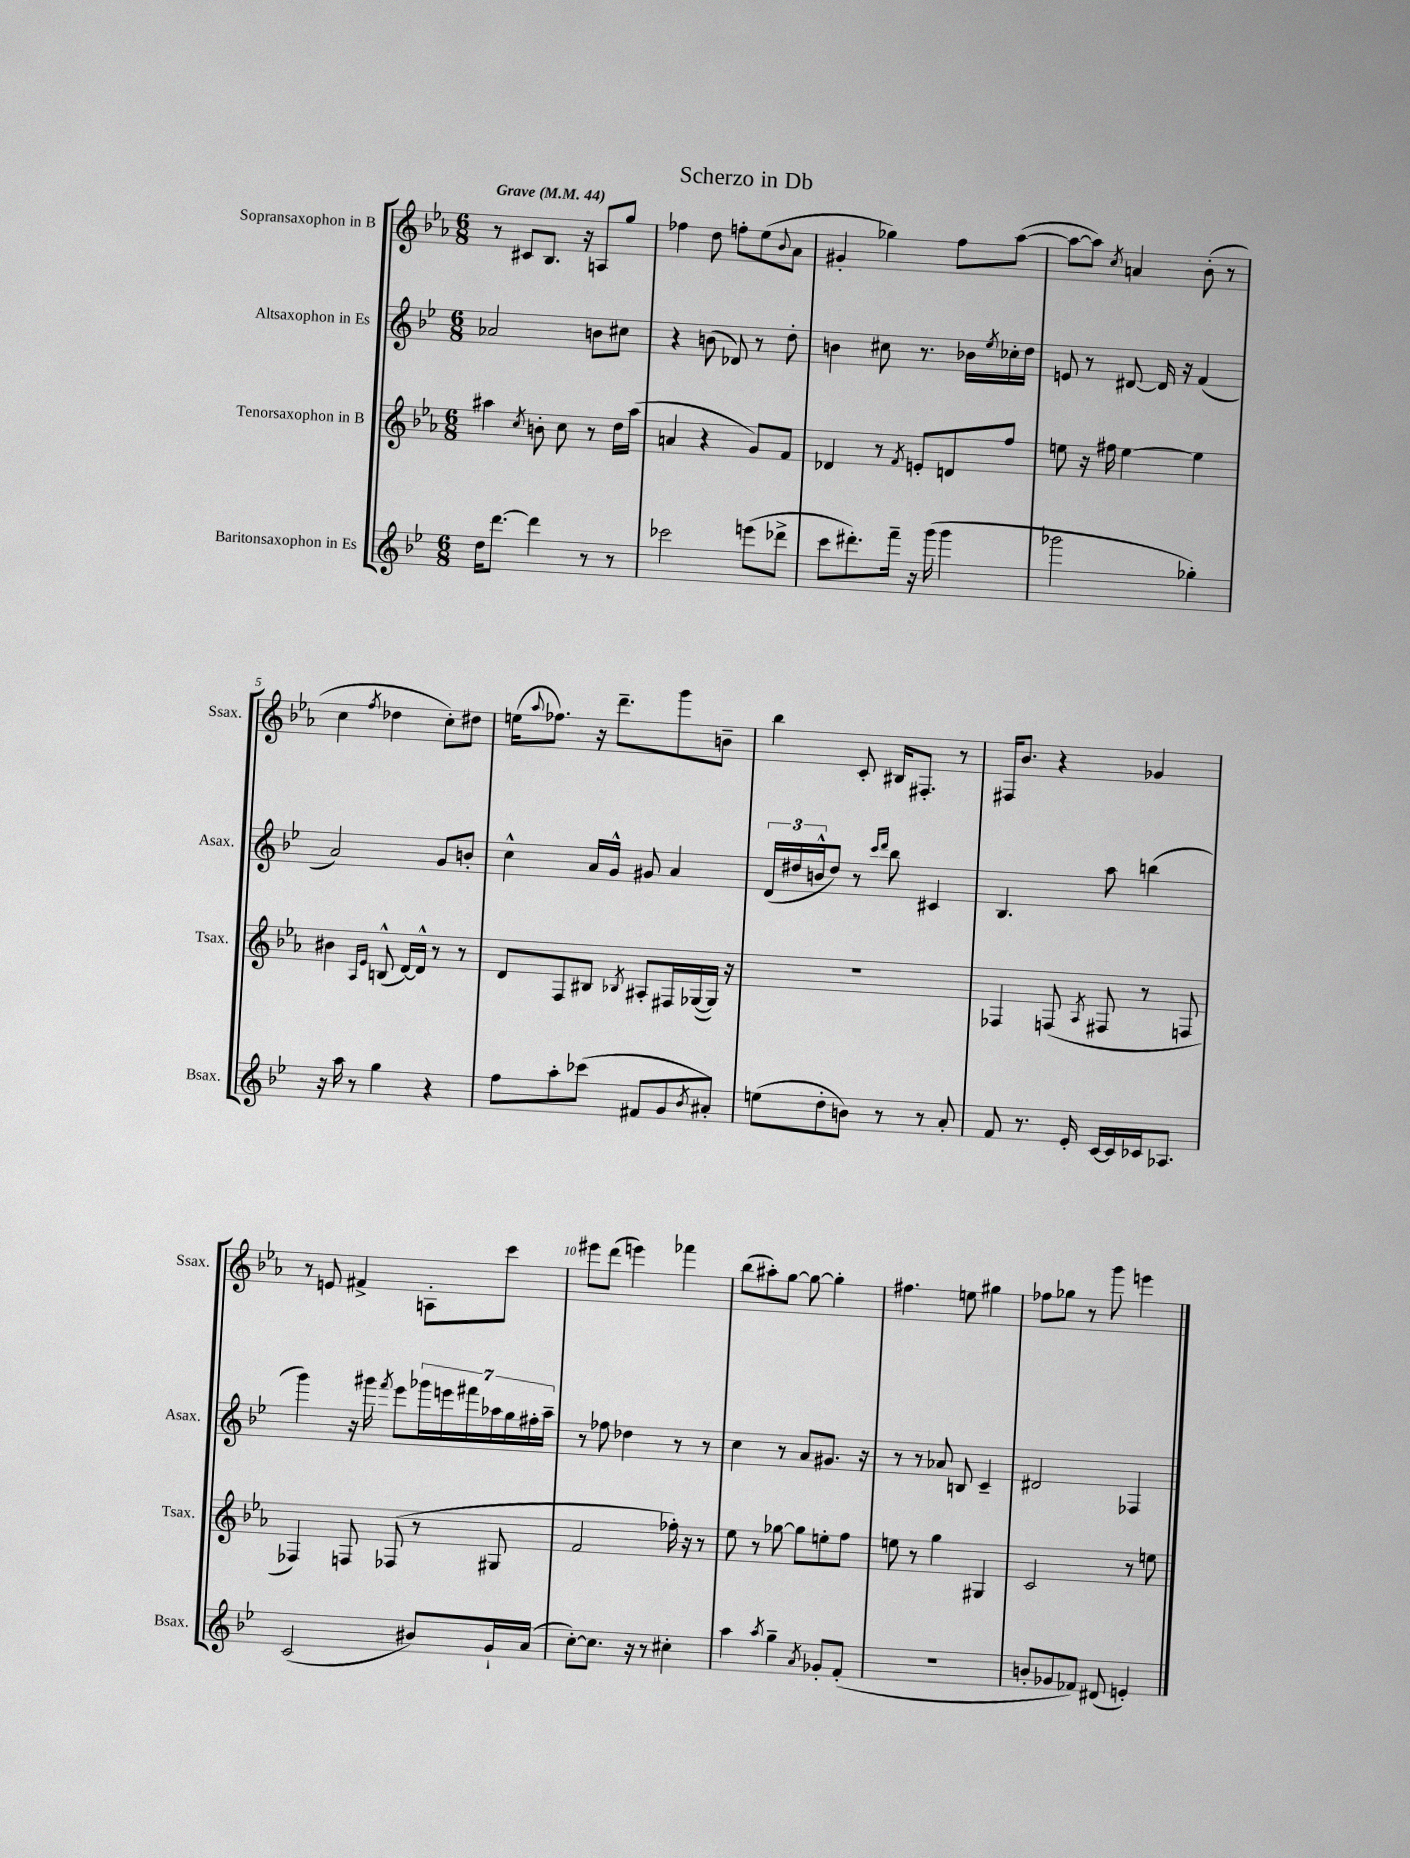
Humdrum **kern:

**kern	**kern	**kern	**kern
*part4	*part3	*part2	*part1
*staff4	*staff3	*staff2	*staff1
*I"Baritonsaxophon in Es	*I"Tenorsaxophon in B	*I"Altsaxophon in Es	*I"Sopransaxophon in B
*I'Bsax.	*I'Tsax.	*I'Asax.	*I'Ssax.
*clefG2	*clefG2	*clefG2	*clefG2
*k[b-e-]	*k[b-e-a-]	*k[b-e-]	*k[b-e-a-]
*M6/8	*M6/8	*M6/8	*M6/8
*MM44	*MM44	*MM44	*MM44
=1	=1	=1	=1
!	!	!	!LO:TX:a:B:t=Grave
16dd\KL	4aa#X\	2a-X/	8r
[8.ddd\J	.	.	.
.	.	.	8c#X/L
.	8qcc/	.	.
4ddd\]	8bn'\	.	8.B-/J
.	8cc\	.	.
.	.	.	16r
8r	8r	8bn\L	8An/L
8r	16dd\LL	8cc#X\J	8gg/J
.	(16aa#\JJ	.	.
=2	=2	=2	=2
2ccc-X\	4an/	4r	4ff-X\
.	4r	(8bn\	8dd\
.	.	8d-X/)	8ffn'\L
(8eeen\L	8g/L)	8r	(8ee-\
.	.	.	8qqb-/
8ddd-X^\J	8f/J	8dd'\	8a-\J
=3	=3	=3	=3
8ccc\L	4d-X/	4bn\	4g#X'/
8.ddd#X'\)	.	.	.
.	8r	8cc#X\	4gg-X\)
16fff~\Jk	.	.	.
.	8qf/	.	.
16r	8en'/L	8.r	.
(16ggg\	.	.	.
4ggg\	8dn/	.	8ff\L
.	.	16b-X\LL	.
.	.	8qee-/	.
.	8ff/J	16cc-X'\	([8aa-\J
.	.	16dd\JJ	.
=4	=4	=4	=4
2ggg-X\	8een\	8en/	8aa-\L_
.	16r	8r	8aa-\J])
.	16ff#X\	.	.
.	.	.	8qcc/
.	[4ee\	[8d#X/	4an/
.	.	16d#/]	.
.	.	16r	.
4gg-X'\)	4ee\]	(4f/	(8b-'\
.	.	.	8r
!!LO:LB:g=z
=5	=5	=5	=5
16r	4b#X\	2a/)	4cc\
16aa\	.	.	.
8r	.	.	.
.	16qqA-/LL	.	.
.	16qqe-/JJ	.	8qff/
4gg\	(8Bn^^/	.	4dd-X\
.	[16d/LL)	.	.
.	16d^^/JJ]	.	.
4r	8r	8g/L	8cc'\L)
.	8r	8bn'/J	8dd#X\J
=6	=6	=6	=6
8ff\L	8d/L	4cc^^\	(16een\KL
.	.	.	8qqaa-/
.	.	.	8.ff-X\J)
8aa'\	8F/	.	.
(8ccc-X\J	8B#X/J	16a/LL	16r
.	.	16g^^/JJ	8.ddd~\L
.	8qB-X/	.	.
8f#X/L	8A#X'/L	8g#X/	.
8g/	16F#X/L	4a/	8ggg\
.	([16G-X/	.	.
8qb-/	.	.	.
8a#X'/J)	16G-/JJ])	.	8bn~\J
.	16r	.	.
=7	=7	=7	=7
(8een\L	2.r	(24d/LL	4bb-\
.	.	24dd#X/	.
.	.	24bn^^/J	.
8dd'\	.	8dd#/J)	.
8bn\J)	.	8r	8c'/
.	.	16qqccc/LL	.
.	.	16qqddd/JJ	.
8r	.	8bb-\	16B#X/KL
.	.	.	8.F#X'/J
8r	.	4c#X/	.
8a'/	.	.	8r
=8	=8	=8	=8
8f/	4F-X/	4.B-/	16F#X/KL
.	.	.	8.b-/J
8.r	.	.	.
.	(8Fn/	.	4r
16e-'/	.	.	.
.	8qA-/	.	.
[16c/LL	8F#X/	8aa\	.
16c/]	.	.	.
16c-X/J	8r	(4bbn\	4g-X/
8.A-X/J	.	.	.
.	8Fn/	.	.
!!LO:LB:g=z
=9	=9	=9	=9
(2c/	4F-X/)	4ggg\)	8r
.	.	.	8en/
.	8Fn/	16r	4f#X^/
.	.	16ggg#X\	.
.	.	8qfff/	.
.	(8F-X/	8eee-\L	.
8b#X/L)	8r	28ggg-X\L	8An'\L
.	.	28eeen\	.
.	.	28fff#X\	.
.	.	28aa-X\	.
16g`/L	8G#X/	.	8ccc\J
.	.	28gg\	.
.	.	28ff#X'\	.
(16a/JJ	.	.	.
.	.	28aa-~\JJ	.
=10	=10	=10	=10
[8cc'\L)	2f/	8r	8eee#X\L
8.cc\J]	.	8ff-X\	(8ddd\J
.	.	4dd-X\	4eeen\)
16r	.	.	.
8r	.	.	.
4cc#X'\	16ff-X'\)	8r	4fff-X\
.	16r	.	.
.	8r	8r	.
=11	=11	=11	=11
4aa\	8ee-\	4cc\	(8bb-\L
.	8r	.	8aa#X'\)
8qaa/	.	.	.
4gg~\	[8gg-X\	8r	[8gg\J
.	8gg-\L]	8a/L	8gg\_
8qa/	.	.	.
8g-X'/L	8een'\	8.g#X/J	4gg'\]
(8f'/J	8ff\J	.	.
.	.	16r	.
=12	=12	=12	=12
2.r	8een\	8r	4.ff#X\
.	8r	8r	.
.	4gg\	8a-X/	.
.	.	8Bn/	8een\
.	4G#X/	4c~/	4gg#X\
=13	=13	=13	=13
8bn'/L	2c/	2d#X/	8ff-X\L
8g-X/	.	.	8gg-X\J
8f-X/J)	.	.	8r
(8d#X/	.	.	8ggg\
4en'/)	8r	4F-X/	4eeen\
.	8een\	.	.
==	==	==	==
*-	*-	*-	*-
